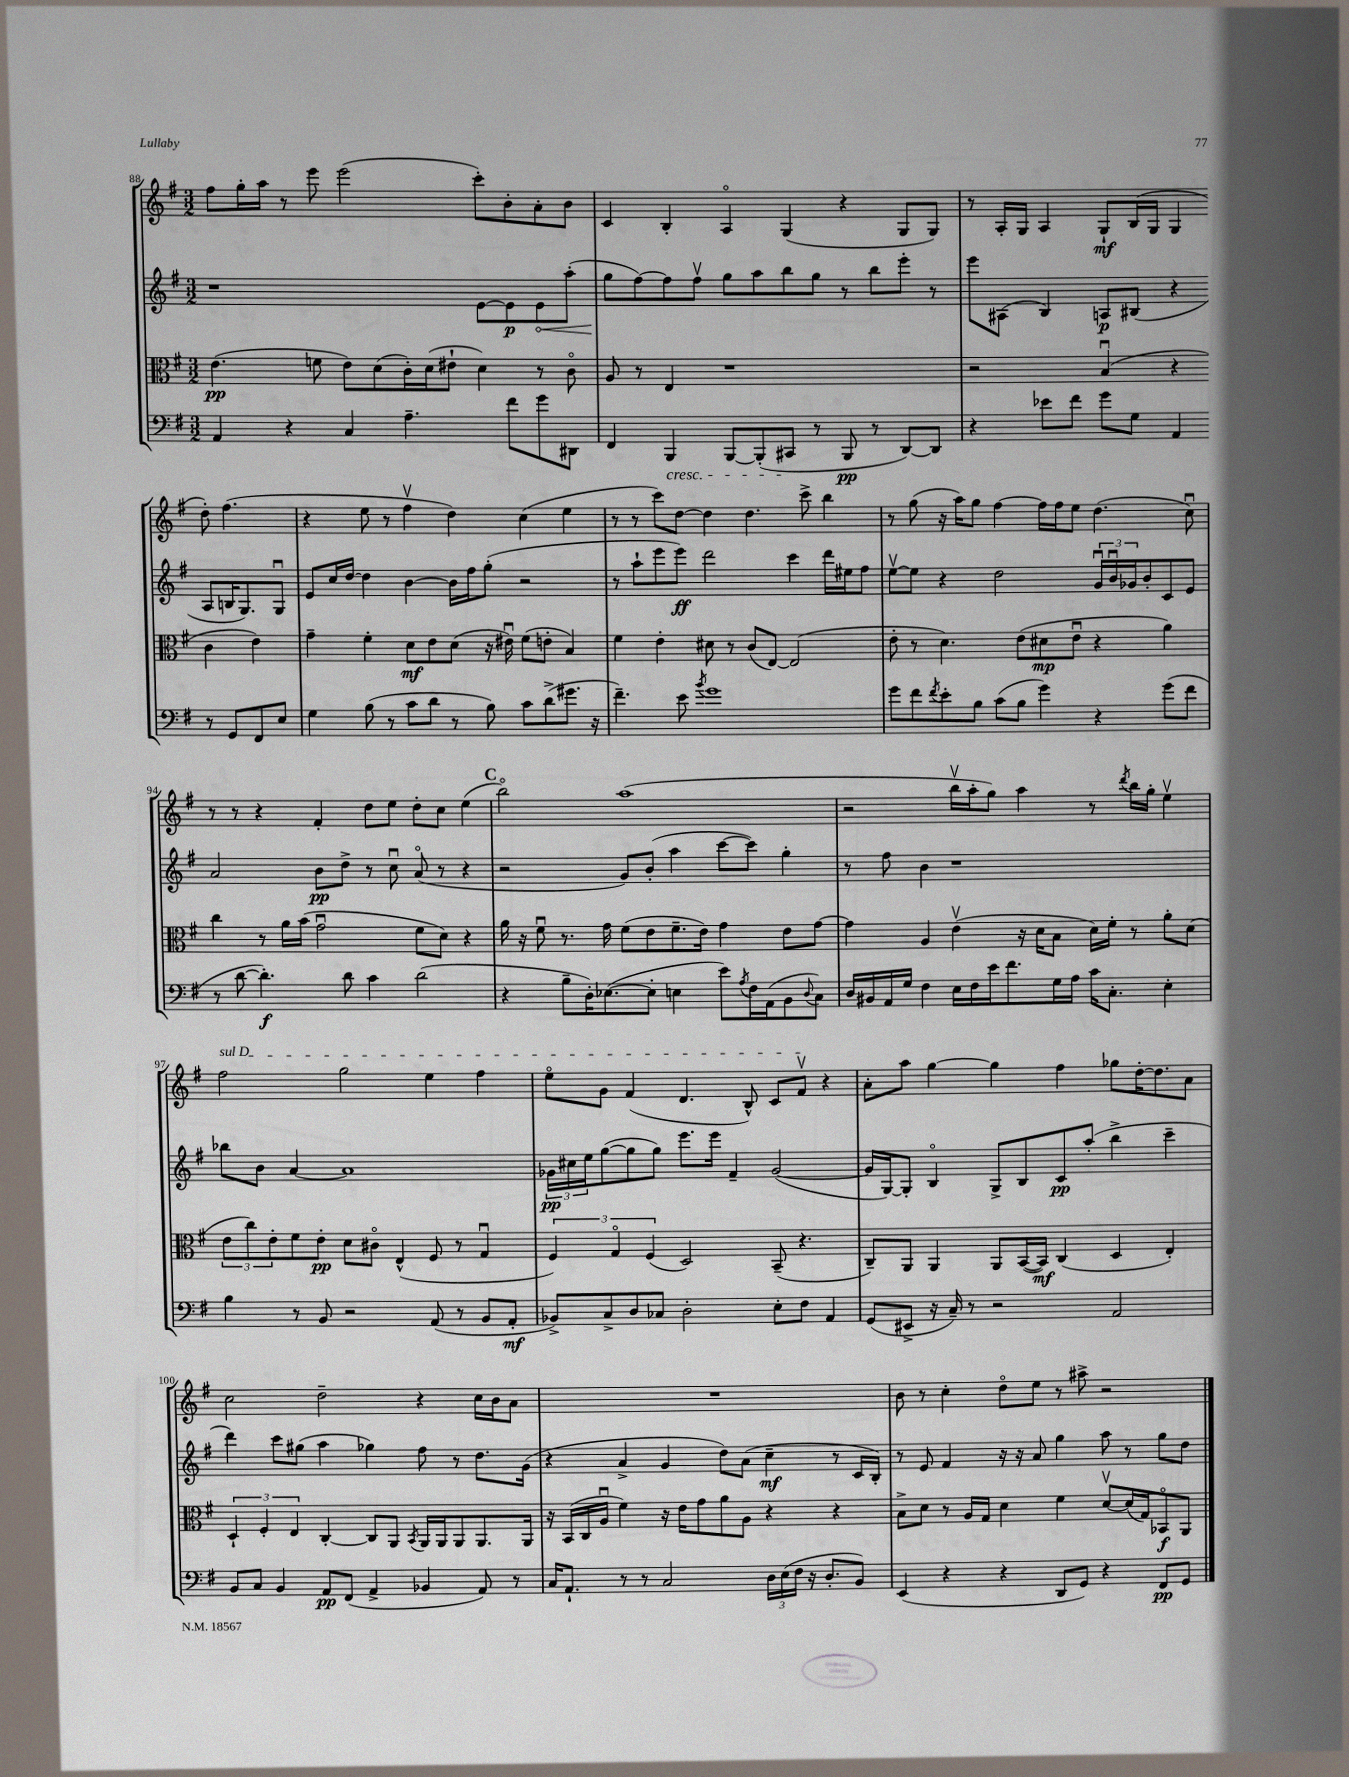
<<
\new StaffGroup <<
\new Staff = "s0" {
    \clef treble \key g \major \numericTimeSignature \time 3/2
    fis''8 g''16-. a''16 r8 e'''8 e'''2( c'''8-.) b'8-. a'8-. b'8 |
    c'4 b4-. a4\flageolet g4( r4 g8 g8) |
    r8 a16-. g16 a4 g8-!\mf b16( g16 g4 d''8-.) fis''4.( |
    r4 e''8 r8 fis''4\upbow d''4) c''4( e''4 |
    r8 r8 c'''8) d''8~ d''4 d''4. c'''8-> b''4 |
    r8 g''8( r16 a''16) g''8 fis''4~ fis''16 fis''16 e''8 d''4.( c''8\downbow) |
    r8 r8 r4 fis'4-. d''8 e''8 d''8-. c''8 e''4( |
    \mark \markup { \bold "C" } b''2\flageolet) a''1( |
    r2 b''16\upbow a''16-. g''8) a''4 r8 \acciaccatura { d'''8 } b''16 g''16-. e''4\upbow |
    \once \override TextSpanner.bound-details.left.text = \markup { \italic "sul D" } fis''2\startTextSpan g''2 e''4 fis''4 |
    e''8\flageolet g'8 fis'4( d'4. b8-^) c'8 fis'8\upbow\stopTextSpan r4 |
    a'8-. a''8 g''4~ g''4 fis''4 ges''8 d''16~-. d''8. a'8 |
    c''2 d''2-- r4 c''16 b'16 a'8 |
    R1. |
    b'8 r8 c''4-. d''8\flageolet e''8 r8 ais''8-> r2 \bar "|." |
}
\new Staff = "s1" {
    \clef treble \key g \major \numericTimeSignature \time 3/2
    r1 e'8~ e'8\p \once \override Hairpin.circled-tip = ##t e'8\< a''8-.( |
    g''8\! fis''8~) fis''8 fis''8\upbow g''8 a''8 b''8 g''8 r8 b''8 e'''8-. r8 |
    e'''8 ais8( b4) a8\p bis8( r4 a8 b16 g8.) g8\downbow |
    e'8 c''16 d''16~ d''4 b'4~ b'16 fis''16 g''8-.( r2 |
    r8 a''8-! e'''8 e'''8\ff) d'''2 c'''4 d'''16 eis''16 fis''8 |
    e''8~\upbow e''8 r4 d''2 \tuplet 3/2 { g'16\downbow b'16\downbow ges'16 } b'8-. c'8 e'8 |
    a'2 b'8\pp d''8-> r8 c''8\downbow a'8\flageolet( r8 r4 |
    \mark \markup { \bold "C" } r2 g'8) b'8-.( a''4 c'''8~ c'''8) g''4-. |
    r8 fis''8 b'4 r1 |
    bes''8 b'8 a'4~ a'1 |
    \tuplet 3/2 { ges'16\pp cis''16 e''16 } g''8~( g''8 g''8) e'''8. e'''16 fis'4-- ges'2~( |
    ges'16 g16~) g8-. b4\flageolet g8-> b8 c'8\pp a''8-.( b''4-> c'''4-- |
    d'''4) c'''8 gis''8( a''4 ges''4) fis''8 r8 d''8. g'16( |
    r4 a'4-> g'4 d''8) a'8( c''4--\mf r8 c'16 b16-.) |
    r8 e'8 fis'4 r16 r16 a'8 g''4 a''8 r8 g''8 d''8 \bar "|." |
}
\new Staff = "s2" {
    \clef alto \key g \major \numericTimeSignature \time 3/2
    e'4.\pp( f'8 e'8) d'8( c'16-.) d'16( eis'8-! d'4) r8 c'8\flageolet |
    a8 r8 e4 r1 |
    r2 b4\downbow( r4 c'4 e'4) |
    g'4-- fis'4-. d'8\mf e'8 d'8( r16 eis'16\downbow) fis'8( e'8-. b4) |
    fis'4 e'4-. dis'8 r8 c'8( e8~) e2( |
    e'8-. r8 d'4.) e'8( dis'8\mp e'8\downbow r4 a'4) |
    c''4 r8 a'16 b'16( g'2\downbow fis'8 d'8) r4 |
    \mark \markup { \bold "C" } a'16 r16 fis'8\downbow r8. g'16 fis'8( e'8 fis'8.-- e'16) g'4 e'8 g'8~ |
    g'4 a4 e'4\upbow( r16 d'16 b8 d'16) fis'16-. r8 a'8-. d'8( |
    \tuplet 3/2 { e'8 c''8) e'8-. } fis'8 e'8-.\pp d'8 cis'8\flageolet e4-^( fis8 r8 g4\downbow |
    \tuplet 3/2 { fis4) g4\flageolet fis4( } d2) b,8--( r4. |
    c8--) a,8 a,4 a,8 b,16~( b,16\mf) c4( d4 e4-.) |
    \tuplet 3/2 { d4-! fis4-. e4 } c4~-. c8 a,8 \acciaccatura { b,8 } a,16 a,16 a,8 a,8. a,16 |
    r16 b,16( c16 a16\downbow fis'4) r16 e'16 g'8 a'8 a8 r4 r4 |
    b8-> d'8 r8 a16 g16 d'4 fis'4 d'8~\upbow d'16( g16) bes,8\flageolet\f a,8 \bar "|." |
}
\new Staff = "s3" {
    \clef bass \key g \major \numericTimeSignature \time 3/2
    a,4 r4 c4 a4.-- fis'8 g'8 dis,8 |
    fis,4 b,,4\cresc b,,8~ b,,8-.( cis,8\! r8 b,,8\pp r8 d,8~) d,8 |
    r4 ees'8 fis'8 g'8 g8 a,4 r8 g,8 fis,8 e8 |
    g4 b8( r8 c'8 d'8 r8 b8) c'8 d'8->( gis'8. r16 |
    fis'4.--) e'8 \acciaccatura { b'8 } g'1 |
    g'8 fis'8 \acciaccatura { fis'8 } e'8-. b8 c'8( b8 g'4) r4 g'8( fis'8 |
    r8 d'8~ d'4.-.\f) d'8 c'4 d'2( |
    \mark \markup { \bold "C" } r4 b8-- d16-.) ees8.~( ees8-. e4 e'8) \acciaccatura { a8 } fis16 a,16( b,8 \appoggiatura { d8 } c8) |
    d16 bis,16 a,16 g16 fis4 e16 fis16 e'16 fis'8. g16 a16 c'16 c8.-. e4-. |
    b4 r8 b,8 r2 a,8( r8 b,8 a,8-.\mf |
    bes,8->) c8-> d8 ces8 d2-. e8-. fis8 a,4 |
    g,8( eis,8-> r16 c16--) r8 r2 a,2 |
    b,8 c8 b,4 a,8\pp fis,8( a,4-> bes,4 a,8) r8 |
    c16 a,8.-! r8 r8 c2 \tuplet 3/2 { d16 e16( fis16 } r16 d8.-. b,8) |
    e,4( r4 r4 d,8 g,8) r4 fis,8\pp g,8 \bar "|." |
}
>>
>>
\layout { \context { \Score currentBarNumber = #88 } }
